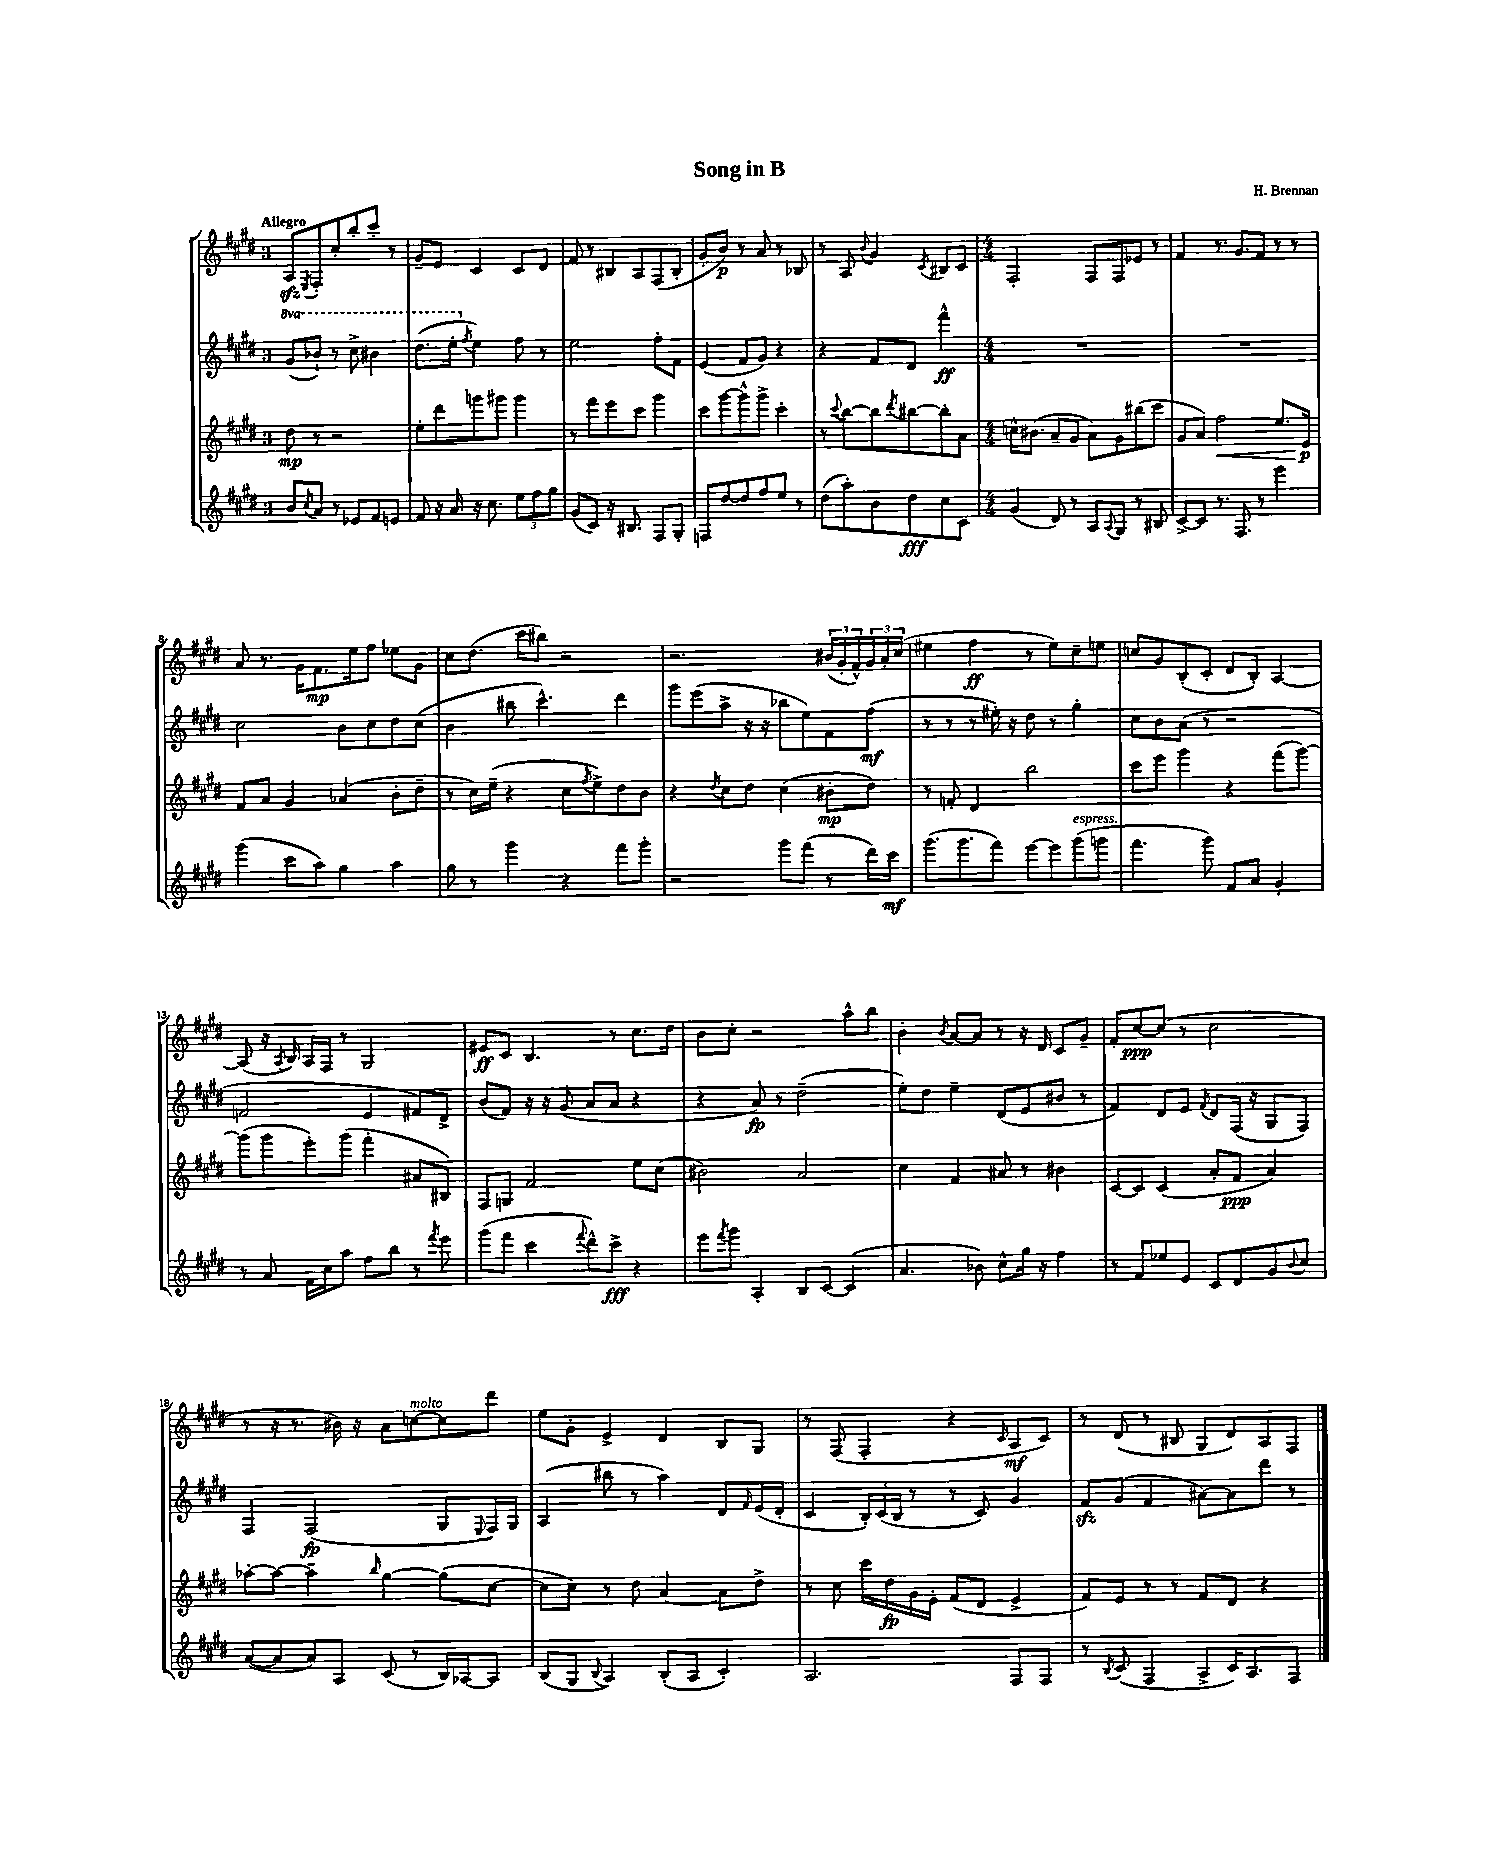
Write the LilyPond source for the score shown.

\header { title = "Song in B" composer = "H. Brennan" }
<<
\new StaffGroup <<
\new Staff = "s0" {
    \clef treble \key e \major \once \override Staff.TimeSignature.style = #'single-digit \time 3/4 \tempo "Allegro"
    a8\sfz \acciaccatura { e8 } fis8-. cis''8-. b''8-. cis'''8-. r8 |
    gis'8-- e'8 cis'4 cis'8 dis'8 |
    fis'8 r8 bis8 a8 fis8( bis8-. |
    gis'8-. b'8\p) r8 a'8 r8 bes8 |
    r8 a8 \appoggiatura { b'8 } gis'4 \acciaccatura { cis'8 } bis8 cis'8 |
    \numericTimeSignature \time 4/4 fis2-. fis8 fis8 ees'8 r8 |
    fis'4 r8. gis'8. fis'8 r8 r8 |
    a'8 r8. gis'16 fis'8.\mp e''16 fis''8 ees''8 gis'8 |
    cis''8 dis''8.( cis'''16 bis''8) r2 |
    r2. \tuplet 3/2 { bis'16( gis'16-. fis'16-^) } \tuplet 3/2 { gis'16 a'16-. cis''16( } |
    eis''4 fis''4\ff r8 eis''8) cis''8-- e''8 |
    c''8 gis'8 b8-.( cis'8-. dis'8 b8-.) a4~ |
    a8( r16 \acciaccatura { a8 } b16) a16 fis16 r8 gis2 |
    eis'8\ff cis'8 b4. r8 cis''8. dis''16 |
    b'8 cis''8-. r2 a''8-^ b''8 |
    b'4-. \acciaccatura { b'8 } a'8~ a'8 r8 r16 dis'16 cis'8 gis'8-- |
    fis'8-. cis''8~\ppp cis''8( r8 cis''2 |
    r8 r16 r8. bis'16) r16 a'8 c''8~^\markup { \italic "molto" } c''8 dis'''8 |
    e''8 gis'8-. e'4-> dis'4 b8 gis8 |
    r8 fis8( fis4-. r4 \grace { cis'16 } a8\mf cis'8) |
    r8 dis'8( r8 bis8 gis8 dis'8) a8 fis8 \bar "|." |
}
\new Staff = "s1" {
    \clef treble \key e \major \once \override Staff.TimeSignature.style = #'single-digit \time 3/4 \set Staff.ottavationMarkups = #ottavation-simple-ordinals
    \ottava #1 gis''8( bes''8-!) r8 cis'''8-> bis''4 |
    dis'''8.( e'''16-. \ottava #0 \acciaccatura { fis''8 } e''4) fis''8 r8 |
    e''2 fis''8-. fis'8 |
    e'4( fis'8 gis'8) r4 |
    r4 fis'8 dis'8 fis'''4-^\ff |
    \numericTimeSignature \time 4/4 R1 |
    R1 |
    cis''2 b'8 cis''8 dis''8 cis''8( |
    b'4 bis''8 cis'''4.-^) dis'''4 |
    gis'''8 e'''8( a''8-> r16 r16 bes''8 e''8) fis'8 fis''8\mf( |
    r8 r8 r8 eis''16-.) r16 dis''8 r8 gis''4-. |
    cis''8 b'8 a'8( r8 r2 |
    f'2 e'4 fis'8) dis'8-> |
    b'8( fis'8) r16 r16 gis'8( a'8 a'8 r4 |
    r4 a'8\fp) r8 dis''2--( |
    e''8-.) dis''8 e''4-- dis'8( e'8 bis'8 r8 |
    fis'4) dis'8 e'8 \acciaccatura { fis'8 } dis'8 fis16( r16 gis8 fis8) |
    fis4 fis2\fp( gis8 \appoggiatura { e8 } fis16) gis16 |
    a4( bis''8 r8 a''4) dis'8 \grace { fis'16 } e'16( dis'16-. |
    cis'4 \tuplet 3/2 { b16-.) cis'16( b16 } r8 r8 cis'8) gis'4 |
    fis'8\sfz gis'8( fis'4 ais'8~) ais'8 dis'''8 r8 \bar "|." |
}
\new Staff = "s2" {
    \clef treble \key e \major \once \override Staff.TimeSignature.style = #'single-digit \time 3/4
    dis''8\mp r8 r2 |
    e''8-. dis'''8 g'''8 gis'''8 gis'''4 |
    r8 fis'''8 e'''8 cis'''8 gis'''4 |
    cis'''8 gis'''8~ gis'''8-^ gis'''8-> cis'''4-. |
    r8 \appoggiatura { cis'''8 } b''8~ b''8 \acciaccatura { dis'''8 } bis''8~ bis''8-. a'8 |
    \numericTimeSignature \time 4/4 c''16-^ bis'8.( a'8-- gis'8 a'8) gis'8 bis''8( cis'''8 |
    gis'8 a'8) fis''2\< e''8. e'16\p\! |
    fis'8 a'8 gis'4 aes'4( b'8-. dis''8-- |
    r8 cis''16) e''16--( r4 cis''8 \acciaccatura { fis''8 } e''8->) dis''8 b'8 |
    r4 \acciaccatura { dis''8 } cis''8 dis''8 cis''4( bis'8-.\mp dis''8) |
    r8 f'8-. dis'4 b''2 |
    cis'''8 e'''8 gis'''4 r4 fis'''8( gis'''8~) |
    gis'''8( gis'''8 e'''8-.) gis'''8( fis'''4-. ais'8 bis8) |
    fis8 g8 fis'2 e''8 cis''8( |
    bis'2) a'2 |
    cis''4 fis'4 ais'8 r8 bis'4 |
    cis'8~ cis'8 cis'4( a'8-. fis'8\ppp a'4) |
    aes''8~-. aes''8~ aes''4-- \grace { b''16 } gis''4~ gis''8( cis''8~ |
    cis''8 cis''8) r8 dis''8 a'4~ a'8 dis''8-> |
    r8 cis''8 cis'''16 dis''16\fp gis'16 e'16-. fis'8( dis'8 e'4-> |
    fis'8) e'8 r8 r8 fis'8 dis'8 r4 \bar "|." |
}
\new Staff = "s3" {
    \clef treble \key e \major \once \override Staff.TimeSignature.style = #'single-digit \time 3/4
    b'8 \acciaccatura { cis''8 } a'8 r8 ees'8 fis'8 e'8 |
    fis'8 r16 a'16 r16 cis''8. \tuplet 3/2 { e''8 fis''8 gis''8 } |
    gis'8( cis'8) r16 bis8. fis8 gis8-. |
    f8 dis''8~ dis''8 fis''8 e''8 r8 |
    dis''8( a''8-.) b'8 dis''8\fff cis''8 cis'8 |
    \numericTimeSignature \time 4/4 gis'4( dis'8) r8 a8 \appoggiatura { a8 } gis8 r8 bis8 |
    cis'8~-> cis'8 r8. fis8. r8 e'''4 |
    gis'''4( cis'''8 a''8) gis''4 a''4 |
    gis''8 r8 gis'''4 r4 fis'''8 gis'''8-. |
    r2 gis'''8 fis'''8( r8 dis'''16) cis'''16\mf |
    gis'''8.( gis'''8. fis'''8) e'''8~ e'''8 gis'''8^\markup { \italic "espress." }( g'''8 |
    fis'''4. gis'''8) fis'8 a'8 gis'4-. |
    r8 a'8 fis'16 cis''16 a''8 fis''8 b''8 r8 \acciaccatura { fis'''8 } e'''8 |
    gis'''8( fis'''8 cis'''4 \appoggiatura { fis'''8 } dis'''8-^) cis'''8->\fff r4 |
    e'''8 \acciaccatura { fis'''8 } gis'''8 a4-. b8 cis'8~ cis'4( |
    a'4. bes'8) cis''8-^ gis''16 r16 fis''4 |
    r8 fis'8 ees''8 e'8 cis'8 dis'8 gis'8 \appoggiatura { b'8 } cis''8 |
    a'8~( a'8 a'8) a8 cis'8( r8 b16) aes16~ aes8 |
    b8( gis8 \appoggiatura { b8 } a4) b8-.( a8 cis'4-.) |
    a2. fis8 fis8 |
    r8 \acciaccatura { b8 } cis'8( fis4 a8-> cis'16) a8. fis8 \bar "|." |
}
>>
>>
